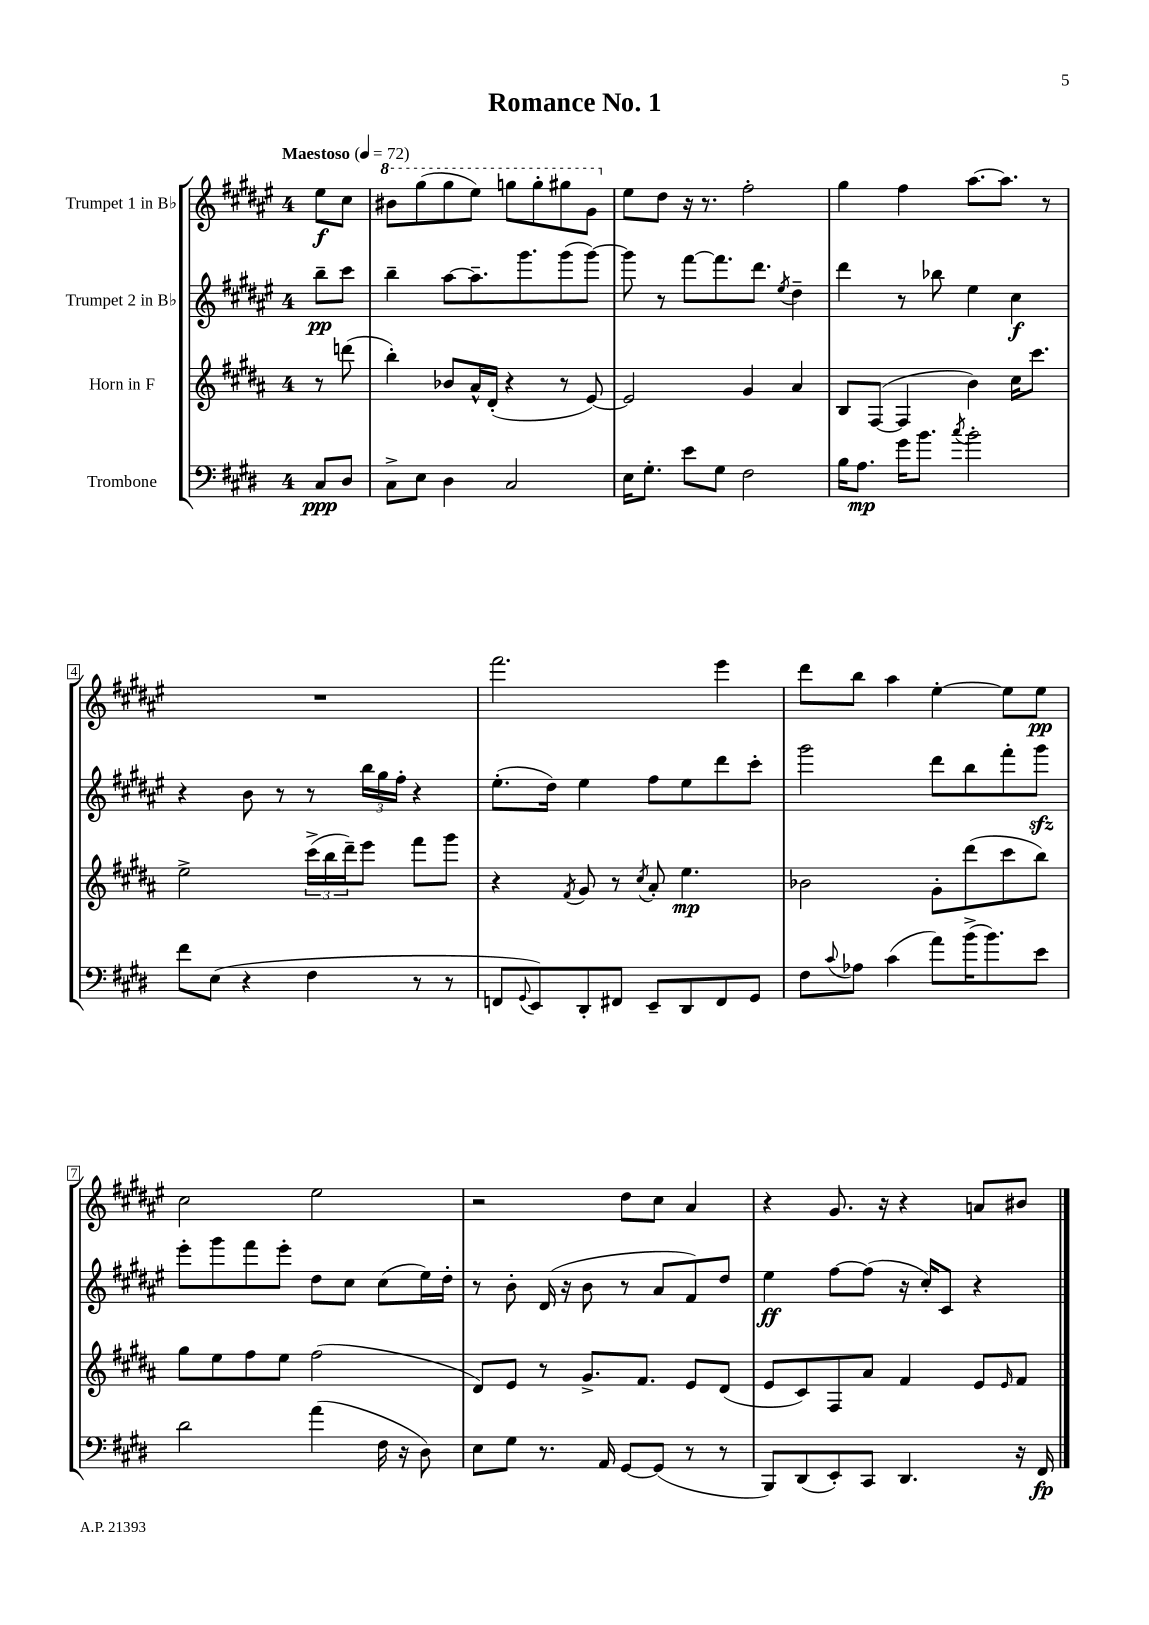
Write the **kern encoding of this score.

**kern	**dynam	**kern	**dynam	**kern	**dynam	**kern	**dynam
*part4	*part4	*part3	*part3	*part2	*part2	*part1	*part1
*staff4	*staff4	*staff3	*staff3	*staff2	*staff2	*staff1	*staff1
*I"Trombone	*	*I"Horn in F	*	*I"Trumpet 2 in B♭	*	*I"Trumpet 1 in B♭	*
*clefF4	*	*clefG2	*	*clefG2	*	*clefG2	*
*k[f#c#g#d#]	*	*k[f#c#g#d#a#]	*	*k[f#c#g#d#a#e#]	*	*k[f#c#g#d#a#e#]	*
*M4/4	*	*M4/4	*	*M4/4	*	*M4/4	*
*MM72	*	*MM72	*	*MM72	*	*MM72	*
=	=	=	=	=	=	=	=
!	!	!	!	!	!	!LO:TX:a:B:t=Maestoso	!
8C#/L	ppp	8r	.	8bb~\L	pp	8ee#\L	f
8D#/J	.	(8dddn\	.	8ccc#\J	.	8cc#\J	.
=1	=1	=1	=1	=1	=1	=1	=1
*	*	*	*	*	*	*8va	*
8C#^\L	.	4bb'\)	.	4bb~\	.	8bb#X\L	.
8E\J	.	.	.	.	.	(8ggg#\	.
4D#\	.	8b-X/L	.	[8aa#\L	.	8ggg#\	.
.	.	16a#^^/L	.	8.aa#~\]	.	8eee#\J)	.
.	.	(16d#'/JJ	.	.	.	.	.
2C#/	.	4r	.	.	.	8gggn\L	.
.	.	.	.	8.ggg#\	.	.	.
.	.	.	.	.	.	8ggg'\	.
.	.	8r	.	(8ggg#\	.	8ggg#X\	.
.	.	[8e/)	.	[8ggg#\J)	.	8gg#\J	.
=2	=2	=2	=2	=2	=2	=2	=2
*	*	*	*	*	*	*X8va	*
16E\KL	.	2e/]	.	8ggg#\]	.	8ee#\L	.
8.G#'\J	.	.	.	.	.	.	.
.	.	.	.	8r	.	8dd#\J	.
8e\L	.	.	.	[8fff#\L	.	16r	.
.	.	.	.	.	.	8.r	.
8G#\J	.	.	.	8.fff#\]	.	.	.
2F#\	.	4g#/	.	.	.	2ff#'\	.
.	.	.	.	8.ddd#\J	.	.	.
.	.	.	.	8qee#/	.	.	.
.	.	4a#/	.	4dd#~\	.	.	.
=3	=3	=3	=3	=3	=3	=3	=3
16B\KL	.	8B/L	.	4ddd#\	.	4gg#\	.
8.A\J	mp	.	.	.	.	.	.
.	.	([8F#/J	.	.	.	.	.
16g#\KL	.	4F#/]	.	8r	.	4ff#\	.
8.b\J	.	.	.	.	.	.	.
.	.	.	.	8bb-X\	.	.	.
8qcc#/	.	.	.	.	.	.	.
2b'\	.	4b\)	.	4ee#\	.	[8.aa#\L	.
.	.	.	.	.	.	8.aa#\J]	.
.	.	16cc#\KL	.	4cc#\	f	.	.
.	.	8.ccc#\J	.	.	.	.	.
.	.	.	.	.	.	8r	.
!!LO:LB:g=z
=4	=4	=4	=4	=4	=4	=4	=4
8f#\L	.	2ee^\	.	4r	.	1r	.
(8E\J	.	.	.	.	.	.	.
4r	.	.	.	8b\	.	.	.
.	.	.	.	8r	.	.	.
4F#\	.	(24ccc#^\LL	.	8r	.	.	.
.	.	24bb\	.	.	.	.	.
.	.	24ddd#~\J)	.	.	.	.	.
.	.	8eee\J	.	24bb\LL	.	.	.
.	.	.	.	24gg#\	.	.	.
.	.	.	.	24ff#'\JJ	.	.	.
8r	.	8fff#\L	.	4r	.	.	.
8r	.	8ggg#\J	.	.	.	.	.
=5	=5	=5	=5	=5	=5	=5	=5
8FFn/L	.	4r	.	(8.ee#'\L	.	2.fff#\	.
8qqGG#/	.	.	.	.	.	.	.
8EE/)	.	.	.	.	.	.	.
.	.	.	.	16dd#\Jk)	.	.	.
.	.	8qf#/	.	.	.	.	.
8DD#'/	.	8g#/	.	4ee#\	.	.	.
8FF#X/J	.	8r	.	.	.	.	.
.	.	8qcc#/	.	.	.	.	.
8EE~/L	.	8a#'/	.	8ff#\L	.	.	.
8DD#/	.	4.ee\	mp	8ee#\	.	.	.
8FF#/	.	.	.	8ddd#\	.	4eee#\	.
8GG#/J	.	.	.	8ccc#'\J	.	.	.
=6	=6	=6	=6	=6	=6	=6	=6
8F#\L	.	2b-X\	.	2ggg#\	.	8ddd#\L	.
8qqc#/	.	.	.	.	.	.	.
8A-X\J	.	.	.	.	.	8bb\J	.
(4c#\	.	.	.	.	.	4aa#\	.
8a\L)	.	8g#'\L	.	8ddd#\L	.	[4ee#'\	.
(16b^\K	.	(8ddd#\	.	8bb\	.	.	.
8.b\)	.	.	.	.	.	.	.
.	.	8ccc#\	.	8fff#'\	.	8ee#\L]	.
8e\J	.	8bb\J)	.	8ggg#zz\J	.	8ee#\J	pp
!!LO:LB:g=z
=7	=7	=7	=7	=7	=7	=7	=7
2d#\	.	8gg#\L	.	8eee#'\L	.	2cc#\	.
.	.	8ee\	.	8ggg#\	.	.	.
.	.	8ff#\	.	8fff#\	.	.	.
.	.	8ee\J	.	8eee#'\J	.	.	.
(4a\	.	(2ff#\	.	8dd#\L	.	2ee#\	.
.	.	.	.	8cc#\J	.	.	.
16F#\	.	.	.	(8cc#\L	.	.	.
16r	.	.	.	.	.	.	.
8D#\)	.	.	.	16ee#\L)	.	.	.
.	.	.	.	16dd#'\JJ	.	.	.
=8	=8	=8	=8	=8	=8	=8	=8
8E\L	.	8d#/L)	.	8r	.	2r	.
8G#\J	.	8e/J	.	8b'\	.	.	.
8.r	.	8r	.	(16d#/	.	.	.
.	.	.	.	16r	.	.	.
.	.	8.g#^/L	.	8b\	.	.	.
16AA/	.	.	.	.	.	.	.
[8GG#/L	.	.	.	8r	.	8dd#\L	.
.	.	8.f#/J	.	.	.	.	.
(8GG#/J]	.	.	.	8a#/L	.	8cc#\J	.
8r	.	8e/L	.	8f#/)	.	4a#/	.
8r	.	(8d#/J	.	8dd#/J	.	.	.
=9	=9	=9	=9	=9	=9	=9	=9
8BBB/L)	.	8e/L	.	4ee#\	ff	4r	.
(8DD#/	.	8c#/)	.	.	.	.	.
8EE'/)	.	8F#/	.	[8ff#\L	.	8.g#/	.
8CC#/J	.	8a#/J	.	(8ff#\J]	.	.	.
.	.	.	.	.	.	16r	.
4.DD#/	.	4f#/	.	16r	.	4r	.
.	.	.	.	16cc#'/KL)	.	.	.
.	.	.	.	8c#/J	.	.	.
.	.	8e/L	.	4r	.	8an/L	.
.	.	16qqe/	.	.	.	.	.
16r	.	8f#/J	.	.	.	8b#X/J	.
16FF#/	fp	.	.	.	.	.	.
==	==	==	==	==	==	==	==
*-	*-	*-	*-	*-	*-	*-	*-
